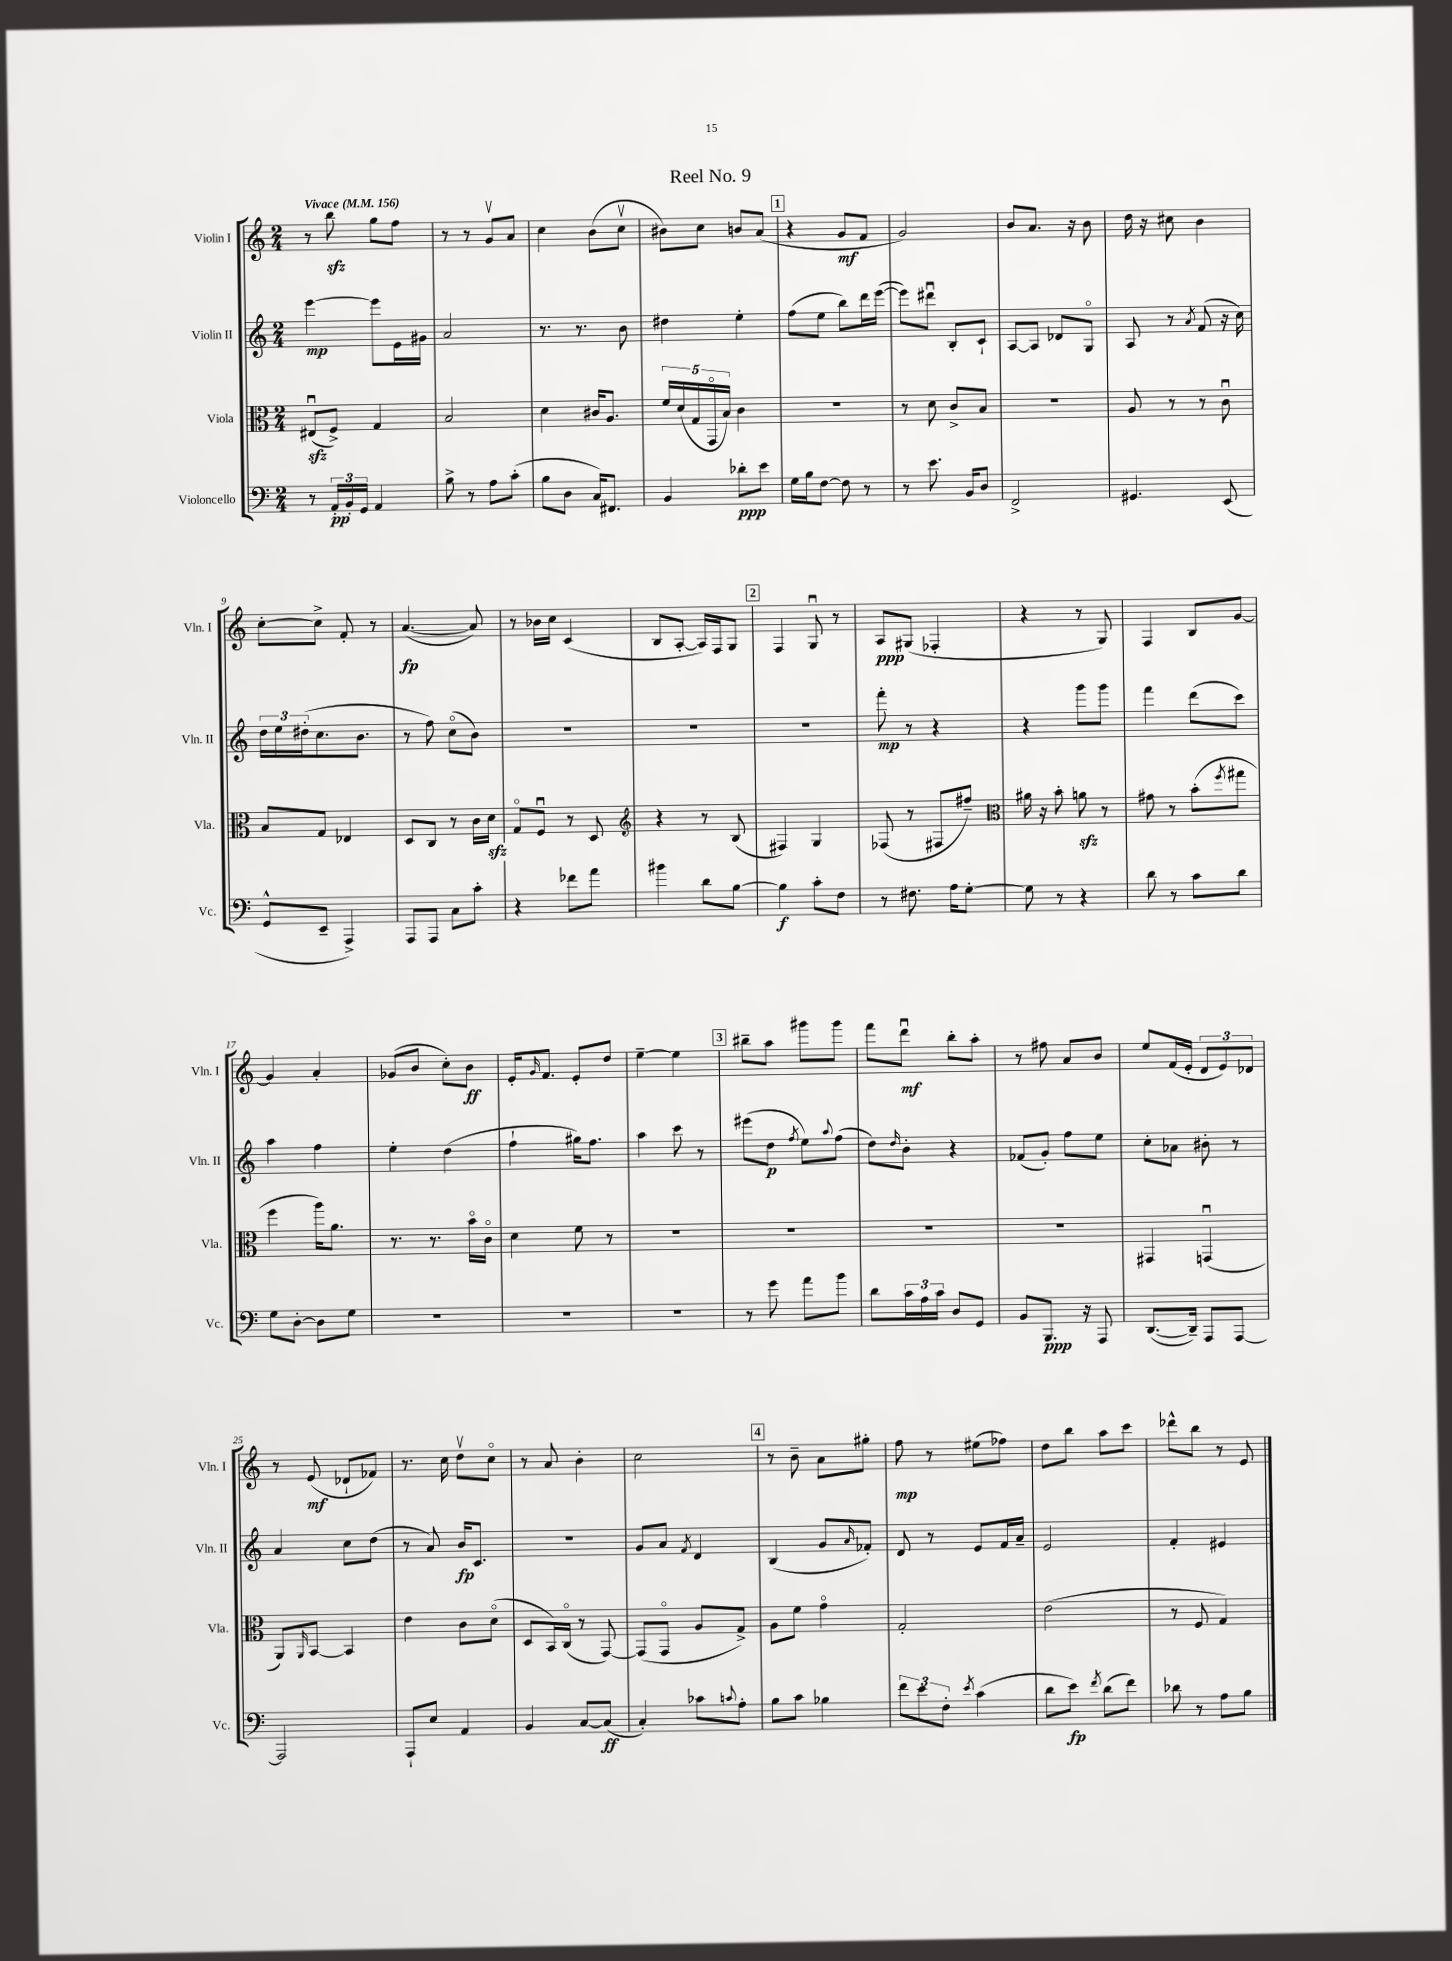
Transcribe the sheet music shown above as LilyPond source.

\header { title = "Reel No. 9" }
<<
\new StaffGroup <<
\new Staff = "s0" \with { instrumentName = "Violin I" shortInstrumentName = "Vln. I" } {
    \clef treble \key c \major \numericTimeSignature \time 2/4 \tempo "Vivace" 4 = 156
    r8 b''8\sfz g''8 f''8 |
    r8 r8 g'8\upbow a'8 |
    c''4 b'8( c''8\upbow |
    bis'8) c''8 b'8 a'8( |
    \mark \markup { \box "1" } r4 g'8\mf f'8 |
    g'2) |
    b'8 a'8. r16 b'8 |
    d''16 r16 cis''8 b'4 |
    c''8~-. c''8-> f'8-. r8 |
    a'4.~\fp( a'8) |
    r8 bes'16 c''16 c'4( |
    b8 a8~-. a16) f16 g8 |
    \mark \markup { \box "2" } f4 g8\downbow r8 |
    a8\ppp gis8( fes4-. |
    r4 r8 g8) |
    f4 b8 g'8~ |
    g'4 a'4-. |
    ges'8( b'8 c''8-.) b'8\ff |
    e'16-. \grace { g'16 } f'8. e'8-. d''8 |
    e''4~-- e''4 |
    \mark \markup { \box "3" } bis''8-- a''8 gis'''8 gis'''8 |
    f'''8 d'''8\downbow\mf b''8-. a''8-. |
    r8 fis''8 a'8 b'8 |
    e''8 f'16( e'16-. \tuplet 3/2 { d'8 e'8) des'8 } |
    r8 e'8\mf( des'8-! fes'8) |
    r8. c''16 d''8\upbow c''8\flageolet |
    r8 a'8 b'4-. |
    c''2 |
    \mark \markup { \box "4" } r8 b'8-- a'8 gis''8-. |
    f''8\mp r8 eis''8( fes''8) |
    d''8 b''8 a''8 c'''8 |
    des'''8-^ b''8 r8 e'8 \bar "|." |
}
\new Staff = "s1" \with { instrumentName = "Violin II" shortInstrumentName = "Vln. II" } {
    \clef treble \key c \major \numericTimeSignature \time 2/4
    e'''4~\mp e'''8 e'16 gis'16 |
    a'2 |
    r8. r8. b'8 |
    dis''4 e''4-. |
    \mark \markup { \box "1" } f''8( e''8 b''8) d'''16 e'''16~( |
    e'''8) dis'''8\downbow b8-. c'8-! |
    a8~ a8 des'8 g8\flageolet |
    a8 r8 \acciaccatura { a'8 } f'8( r16 c''16) |
    \tuplet 3/2 { d''16 e''16 dis''16-.( } c''8. b'8. |
    r8 f''8) c''8\flageolet( b'8) |
    R2 |
    R2 |
    \mark \markup { \box "2" } R2 |
    f'''8-.\mp r8 r4 |
    r4 g'''8 g'''8 |
    f'''4 d'''8( c'''8) |
    a''4 f''4 |
    e''4-. d''4( |
    f''4-! gis''16) f''8. |
    a''4 c'''8 r8 |
    \mark \markup { \box "3" } eis'''8( d''8\p \acciaccatura { f''8 } e''8) \appoggiatura { a''8 } f''8( |
    d''8) \grace { d''16 } b'8-. r4 |
    fes'8( g'8-.) f''8 e''8 |
    c''8-. aes'8 bis'8-. r8 |
    a'4 c''8 d''8( |
    r8 a'8) b'16\fp c'8. |
    r2 |
    g'8 a'8 \acciaccatura { f'8 } d'4 |
    \mark \markup { \box "4" } b4( g'8 \grace { a'16 } fes'8-.) |
    d'8 r8 e'8 f'16 a'16-- |
    e'2 |
    f'4-. eis'4 \bar "|." |
}
\new Staff = "s2" \with { instrumentName = "Viola" shortInstrumentName = "Vla." } {
    \clef alto \key c \major \numericTimeSignature \time 2/4
    eis8\downbow\sfz( f8->) g4 |
    b2 |
    d'4 cis'16 a8. |
    \tuplet 5/4 { f'16 d'16( g16 g,16\flageolet b16) } c'4 |
    \mark \markup { \box "1" } r2 |
    r8 d'8 c'8-> b8 |
    R2 |
    a8 r8 r8 c'8\downbow |
    b8 g8 ees4 |
    d8 c8 r8 c'16 d'16\sfz |
    g8\flageolet f8\downbow r8 d8 |
    \clef treble r4 r8 b8( |
    \mark \markup { \box "2" } fis4) g4 |
    fes8( r8 fis8 fis''8--) |
    \clef alto ais'16 r16 b'8-. a'8\sfz r8 |
    gis'8 r8 b'8-.( \acciaccatura { f''8 } gis''8 |
    f''4 a''16) a'8. |
    r8. r8. b'16\flageolet c'16\flageolet |
    d'4 f'8 r8 |
    R2 |
    \mark \markup { \box "3" } R2 |
    R2 |
    R2 |
    gis,4 g,4\downbow( |
    a,8) \grace { a,16 } b,8~ b,4 |
    e'4 c'8 d'8\flageolet( |
    d8 b,16) c16\flageolet( r8 g,8~) |
    g,8( g,8\flageolet a8 g8->) |
    \mark \markup { \box "4" } a8 f'8 g'4\flageolet |
    g2-. |
    e'2( |
    r8 f8 g4) \bar "|." |
}
\new Staff = "s3" \with { instrumentName = "Violoncello" shortInstrumentName = "Vc." } {
    \clef bass \key c \major \numericTimeSignature \time 2/4
    r8 \tuplet 3/2 { a,16-.\pp b,16-. g,16 } a,4 |
    b8-> r8 a8 c'8-.( |
    b8 d8 c16) fis,8. |
    b,4 des'8-.\ppp e'8 |
    \mark \markup { \box "1" } g16 b16 f8~ f8 r8 |
    r8 e'8. b,16 d8 |
    f,2-> |
    gis,4. e,8( |
    g,8-^ e,8-- a,,4->) |
    a,,8 a,,8 c8 c'8-. |
    r4 fes'8 a'8 |
    bis'4 d'8 b8~ |
    \mark \markup { \box "2" } b4\f c'8-. f8 |
    r8 fis8. a16 g8~-. |
    g8 r8 r4 |
    d'8 r8 c'8 d'8 |
    g8 d8~-. d8 g8 |
    R2 |
    R2 |
    R2 |
    \mark \markup { \box "3" } r8 g'8 a'8 b'8 |
    d'8 \tuplet 3/2 { c'16 a16 c'16 } d8 g,8 |
    b,8 b,,8.\ppp r16 a,,8 |
    d,8.~( d,16--) a,,8 a,,8~ |
    a,,2 |
    a,,8-! e8 a,4 |
    b,4 c8~ c8\ff( |
    c4-.) ces'8 \appoggiatura { c'8 } a8-. |
    \mark \markup { \box "4" } b8 c'8 bes4 |
    \tuplet 3/2 { f'8 e'8 f8-. } \acciaccatura { e'8 } c'4( |
    d'8 e'8\fp) \acciaccatura { f'8 } d'8( f'8) |
    des'8 r8 a8 b8 \bar "|." |
}
>>
>>
